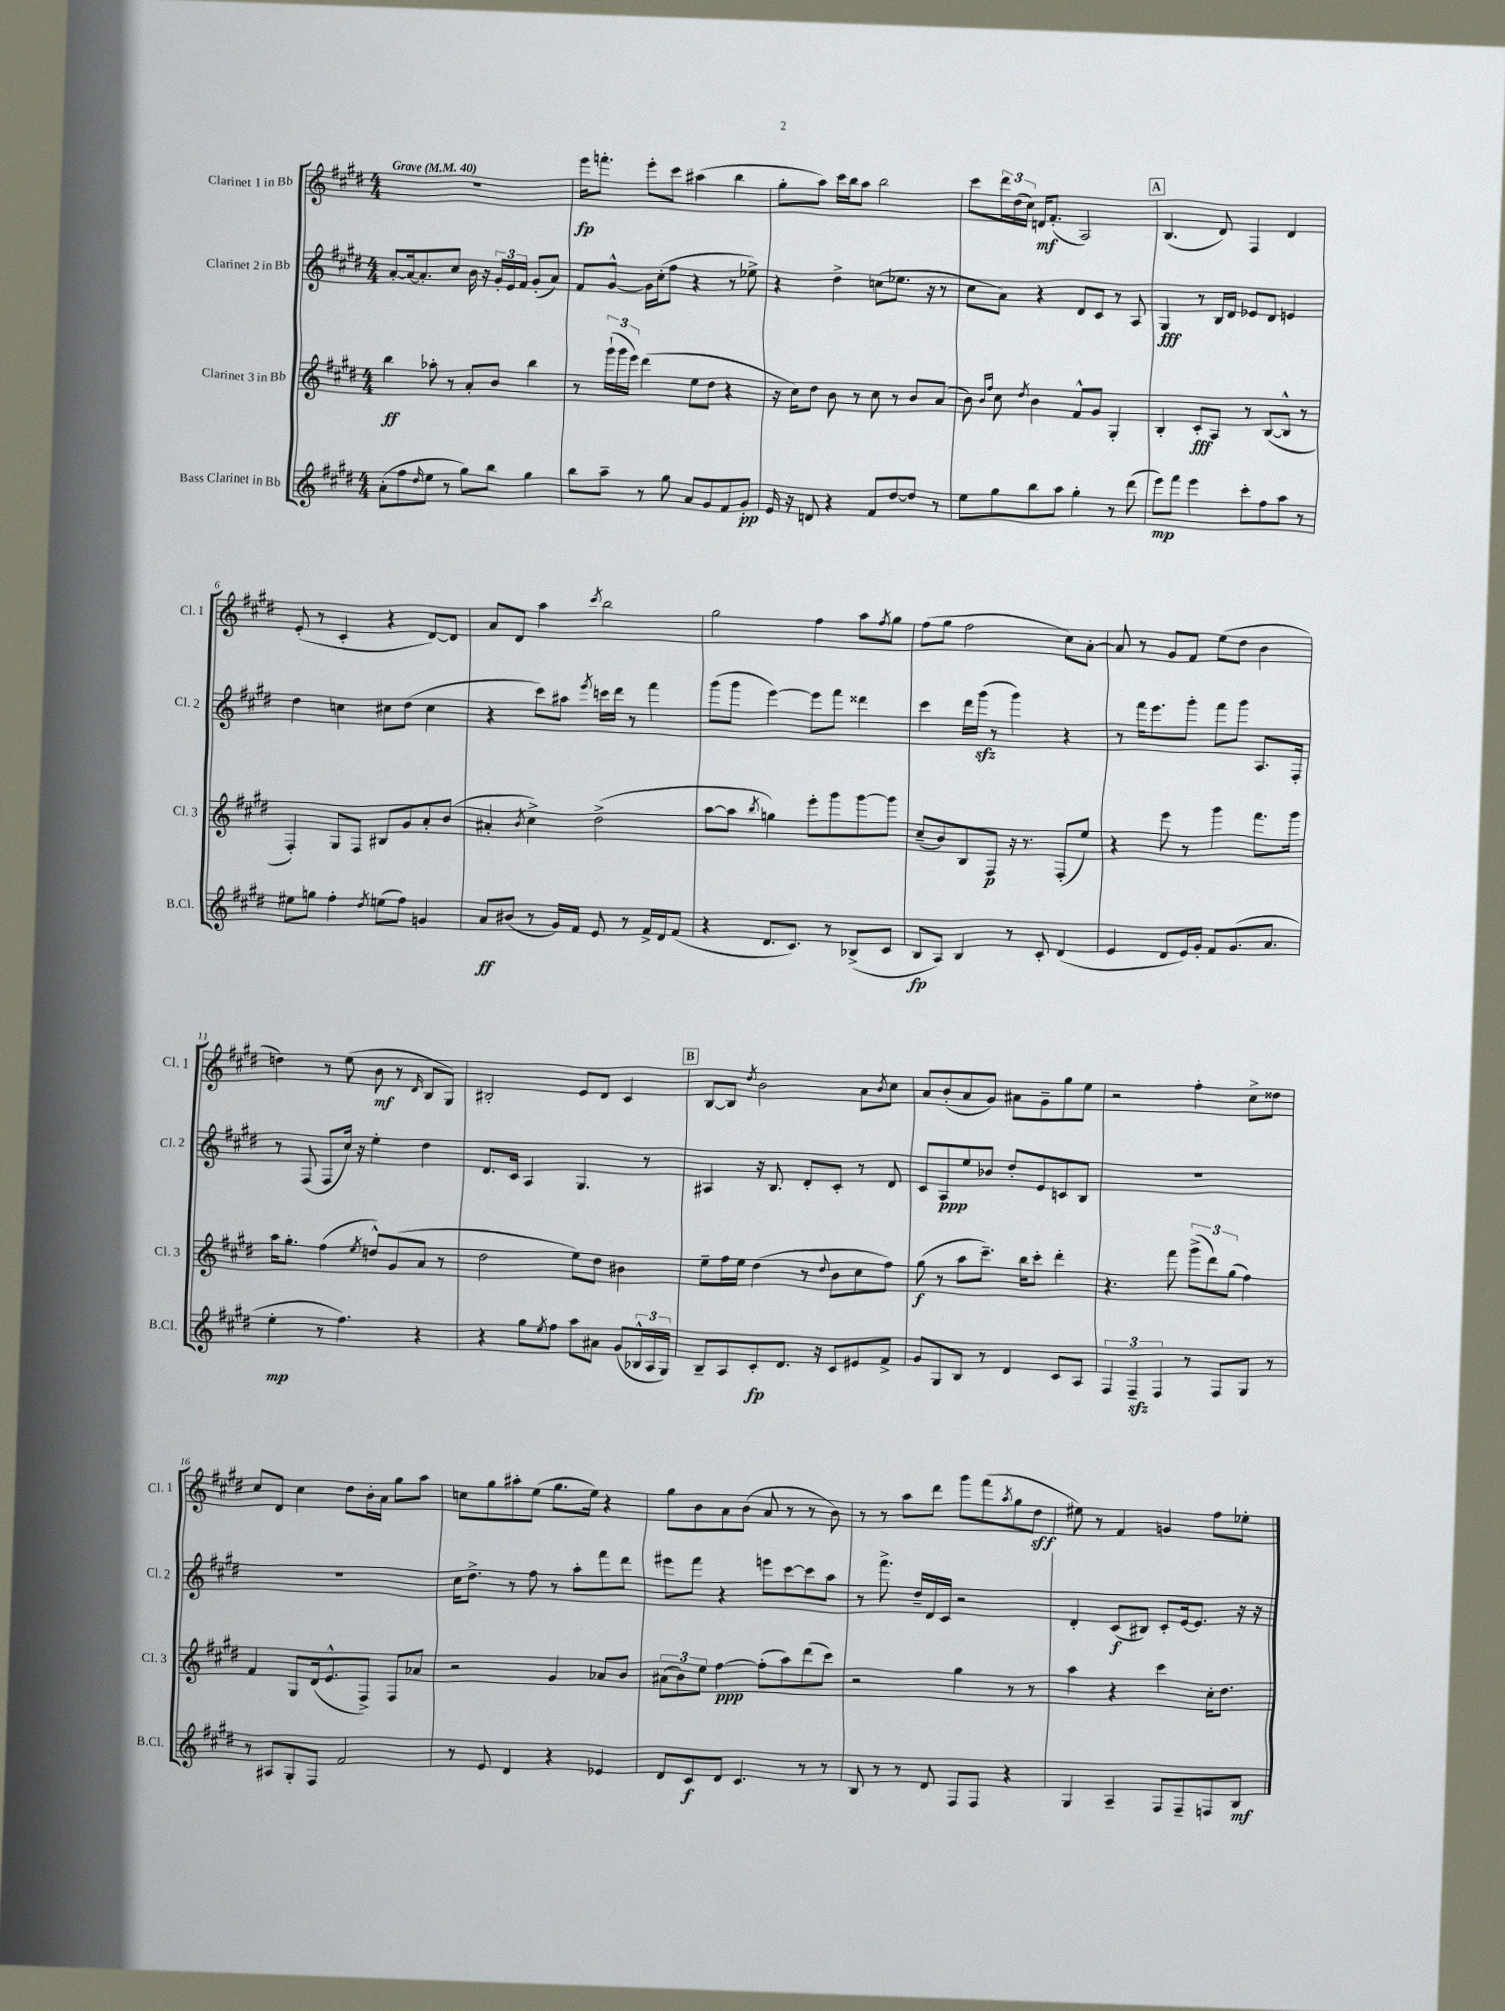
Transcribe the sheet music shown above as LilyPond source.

<<
\new StaffGroup <<
\new Staff = "s0" \with { instrumentName = "Clarinet 1 in Bb" shortInstrumentName = "Cl. 1" } {
    \clef treble \key e \major \numericTimeSignature \time 4/4 \tempo "Grave" 4 = 40
    R1 |
    e'''16\fp f'''8.-. e'''8-. cis'''8 ais''4( b''4 |
    gis''8-. a''8) cis'''16 b''16 a''8 b''2 |
    cis'''8 \tuplet 3/2 { dis'''16 dis''16( cis''16) } d'16\mf fis'8.-.( a2) |
    \mark \markup { \box "A" } b4.( dis'8) fis4 dis'4 |
    e'8-.( r8 cis'4-. r4 dis'8~) dis'8 |
    a'8 dis'8 a''4 \acciaccatura { cis'''8 } b''2 |
    gis''2 fis''4 a''8 \acciaccatura { fis''8 } gis''8 |
    fis''8( gis''8 fis''2 cis''8) a'8~-. |
    a'8 r8 gis'8 fis'8 e''8( dis''8 b'4 |
    d''4) r8 e''8( b'8\mf r8 \grace { dis'16 } b8 gis8) |
    bis2-. e'8 dis'8 cis'4 |
    \mark \markup { \box "B" } b8~ b8 \acciaccatura { dis''8 } b'2 a'8 \acciaccatura { b'8 } cis''8 |
    a'8 b'8-.( a'8 gis'8) ais'8 gis'8-- gis''8 e''8 |
    r2 fis''4-. cis''8-> disis''8 |
    cis''8 dis'8 cis''4 dis''8 b'16-. a'16 gis''8 a''8 |
    c''8 gis''8 ais''8-. e''8( gis''8. e''16) r4 |
    gis''8 b'8 a'8 b'8( a'8 r8 r8 b'8) |
    r8 r8 a''8 dis'''8 gis'''8 fis'''8( \acciaccatura { a''8 } gis''8 dis''8\sff |
    eis''8) r8 fis'4 g'4 fis''8 ees''8-. \bar "|." |
}
\new Staff = "s1" \with { instrumentName = "Clarinet 2 in Bb" shortInstrumentName = "Cl. 2" } {
    \clef treble \key e \major \numericTimeSignature \time 4/4
    a'8~-. a'16~ a'8.-. cis''8 b'16 r16 \tuplet 3/2 { gis'16-. e'16 fis'16 } gis'8-.( a'8) |
    fis'8 gis'8~-^ gis'16 cis''16-.( fis''8 r4 r8 ees''8->) |
    r4 dis''4-> c''8( ees''8. r16 r8 |
    cis''8 a'8) r4 dis'8 cis'8 r8 a8 |
    \mark \markup { \box "A" } gis4\fff r8 b16 dis'16 ees'8 dis'8 e'4 |
    dis''4 c''4 cis''8 dis''8( cis''4 |
    r4 cis'''8) ais''8 \acciaccatura { e'''8 } c'''16 dis'''16 r8 fis'''4 |
    gis'''8( gis'''8 e'''4~) e'''8 fis'''8 disis'''4 |
    cis'''4 dis'''16 gis'''16\sfz( r8 gis'''4) r4 |
    r8 fis'''16 e'''8. gis'''8-. fis'''8 gis'''8 a8. fis16-. |
    r8 fis8( fis8 cis''16) r16 e''4-. dis''4 |
    dis'8. cis'16 a4 gis4. r8 |
    \mark \markup { \box "B" } ais4 r16 b8. dis'8-. cis'8-. r8 dis'8 |
    cis'8 a8\ppp e''8 bes'8 dis''8-. e'8 c'8 b8 |
    R1 |
    R1 |
    cis''16 dis''8.-> r8 fis''8 r8 a''8-. fis'''8 dis'''8 |
    eis'''8 fis'''8 r4 e'''8 cis'''8~ cis'''8 a''8 |
    r8 fis'''8.-> dis''16-- dis'16 cis'16 r2 |
    dis'4-. cis'8\f( bis8) cis'8-. e'16~ e'8. r16 r16 \bar "|." |
}
\new Staff = "s2" \with { instrumentName = "Clarinet 3 in Bb" shortInstrumentName = "Cl. 3" } {
    \clef treble \key e \major \numericTimeSignature \time 4/4
    b''4\ff aes''8-. r8 a'8-. b'8 b''4 |
    r8 \tuplet 3/2 { gis'''16-!( gis'''16 e'''16) } dis'''4( e''8 dis''8 r4 |
    r16 cis''16) dis''8 b'8 r8 cis''8 r8 b'8 a'8( |
    b'8) \grace { b'16 fis''16 } cis''8 \acciaccatura { dis''8 } b'4 fis'8-^ gis'8 gis4-. |
    \mark \markup { \box "A" } b4-. cis'8-.\fff a8 r8 b8~( b8-^ r8 |
    fis4-.) gis8 fis8 bis8 gis'8 a'8-. b'8( |
    ais'4-. \acciaccatura { b'8 } cis''4->) dis''2->( |
    a''8~ a''8 \acciaccatura { b''8 } g''4) e'''8-. gis'''8 gis'''8~ gis'''8 |
    cis''8--( b'8) b8 fis8\p r16 r8. fis8-.( e''8) |
    r4 e'''8 r8 gis'''4 fis'''8. gis'''16 |
    a''16 gis''8.-. fis''4( \acciaccatura { e''8 } d''8-^) gis'8( a'8 r8 |
    dis''2 e''8) dis''8 bis'4 |
    \mark \markup { \box "B" } e''8-- fis''16 e''16 dis''4( r8 \appoggiatura { dis''8 } b'8 cis''8 fis''8) |
    gis''8\f( r8 a''8 cis'''8.--) b''16 cis'''8-. dis'''4-. |
    r4. fis'''8 \tuplet 3/2 { gis'''8->( dis'''8) gis''8( } fis''4) |
    fis'4 gis8 dis'16( e'8.-^ fis8->) fis8 aes'8 |
    r2 gis'4 aes'8 b'8 |
    \tuplet 3/2 { ais'8( b'8) e''8 } fis''4~\ppp fis''8-.( a''8) dis'''8( cis'''8) |
    r2 gis''4 r8 r8 |
    a''4 r4 cis'''4 cis''16-. dis''8. \bar "|." |
}
\new Staff = "s3" \with { instrumentName = "Bass Clarinet in Bb" shortInstrumentName = "B.Cl." } {
    \clef treble \key e \major \numericTimeSignature \time 4/4
    a'8-.( fis''8 \grace { dis''16 } e''8 r8 gis''8) b''8 gis''4 |
    b''8 a''8-- r8 gis''8 a'8 gis'8 fis'8 gis'8-.\pp |
    e'16 r16 d'8 r4 fis'8 dis''8~ dis''8 r8 |
    e''8 gis''8 b''8 a''8 gis''4-. r8 dis'''8( |
    \mark \markup { \box "A" } e'''8\mp) fis'''8 e'''4 cis'''8-. fis''8 a''8 r8 |
    eis''8 g''8 fis''4-. \acciaccatura { dis''8 } e''8( fis''8) g'4 |
    a'8\ff bis'8( r8 gis'16) fis'16 e'8 r8 fis'16-> dis'16 fis'8( |
    r4 dis'8. cis'8.) r8 bes8->( cis'8 |
    b8\fp a8) b4 r8 cis'8-. dis'4( |
    e'4 dis'8 e'16) gis'16-. fis'8 gis'8.( a'8. |
    e''4-.\mp r8 fis''4.) r4 |
    r4 gis''8 \acciaccatura { e''8 } fis''8 a''8 ais'8 gis'8( \tuplet 3/2 { bes16-^ a16 gis16) } |
    \mark \markup { \box "B" } b8-- a8 cis'8-.\fp dis'8. r16 cis'8 eis'8 fis'8-> |
    gis'8 gis8 b8 r8 dis'4 cis'8 a8 |
    \tuplet 3/2 { fis4 fis4--\sfz fis4 } r8 fis8 gis8 r8 |
    r8 ais8 gis8-. fis8 fis'2 |
    r8 e'8 dis'4 r4 ees'4 |
    dis'8 cis'8\f dis'8 cis'4. r8 r8 |
    b8 r8 r8 dis'8 fis8 fis8 r4 |
    gis4 a4-- fis8 fis8-- f8 b8\mf \bar "|." |
}
>>
>>
